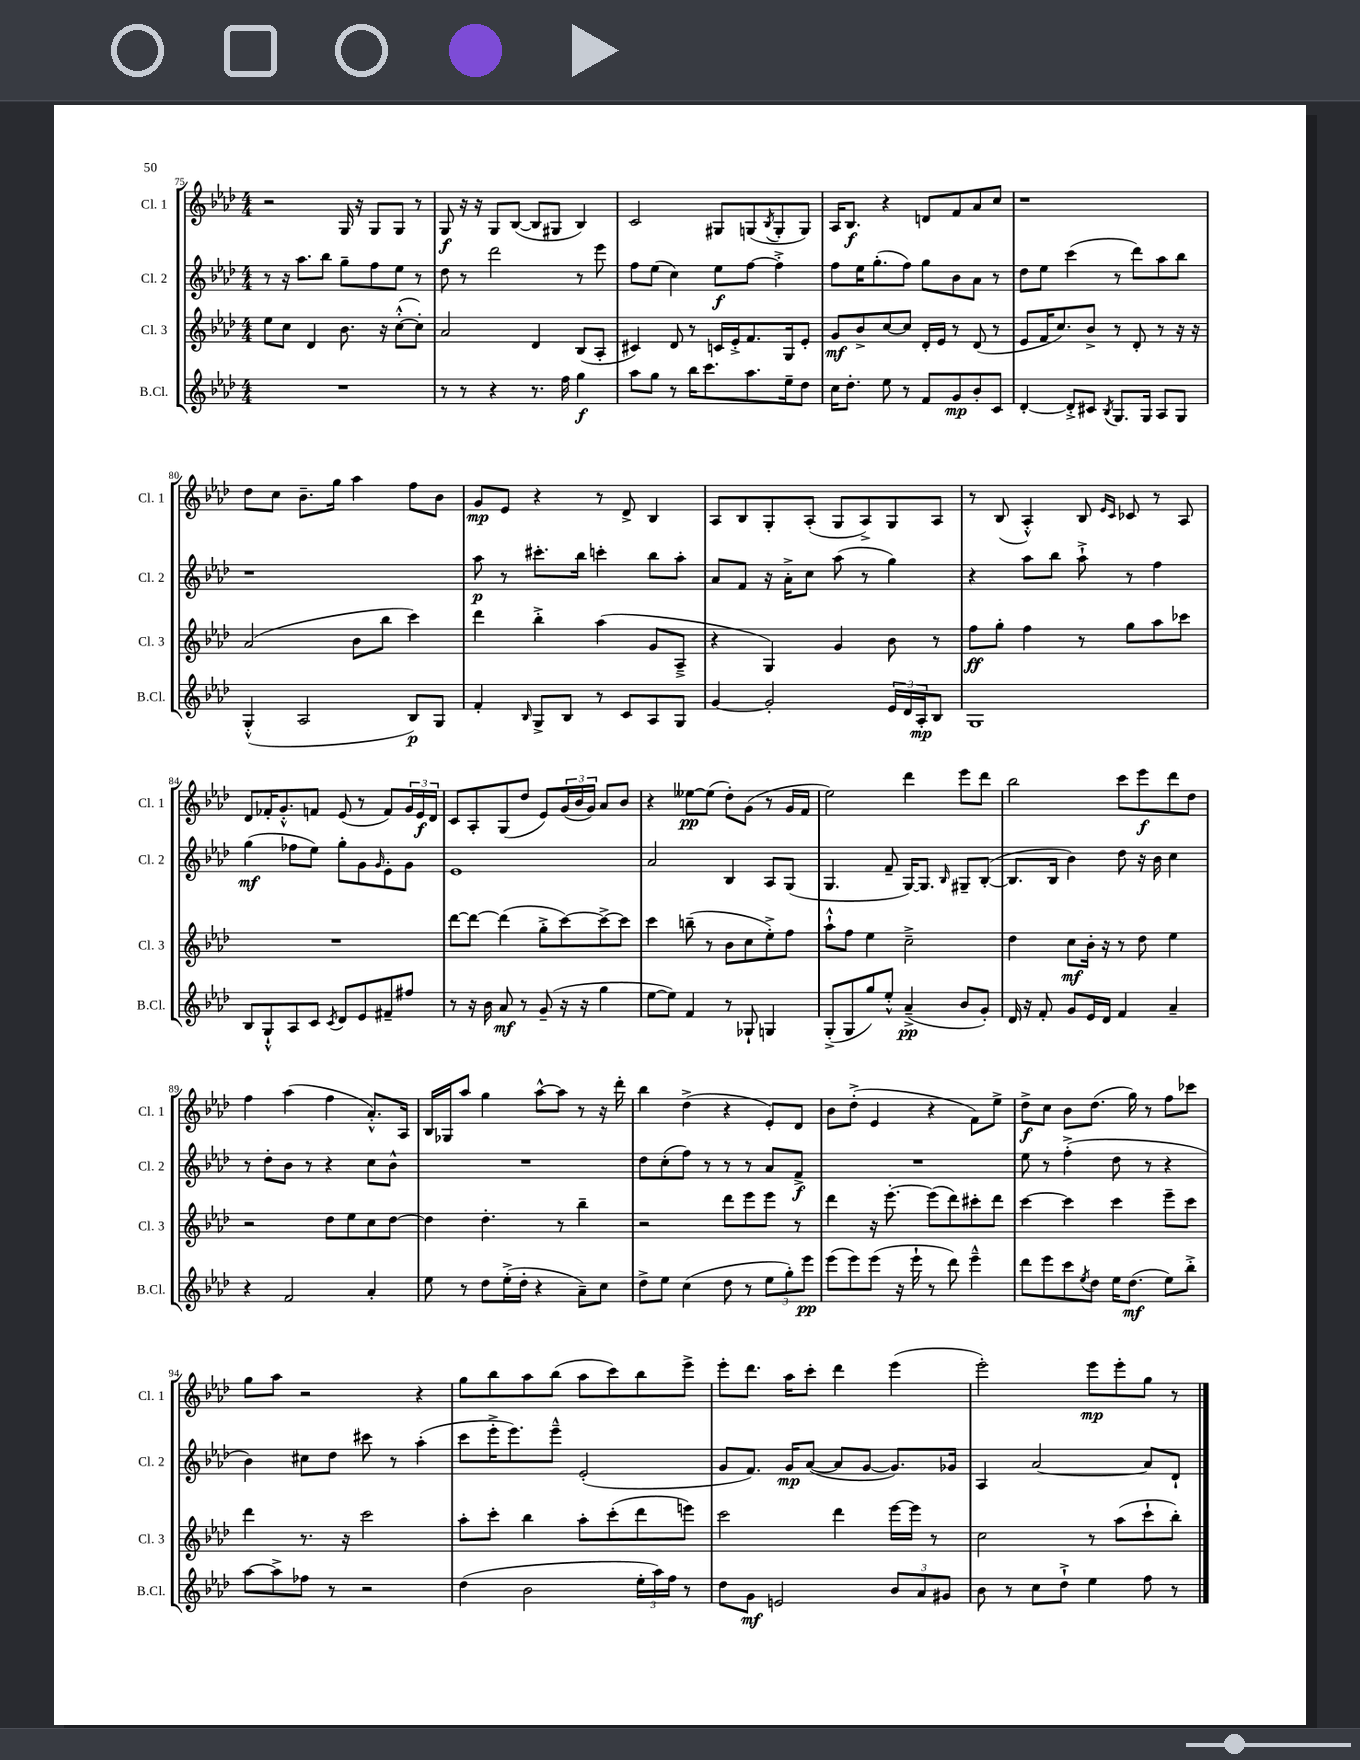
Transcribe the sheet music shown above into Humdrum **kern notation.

**kern	**kern	**kern	**kern
*staff4	*staff3	*staff2	*staff1
*clefG2	*clefG2	*clefG2	*clefG2
*k[b-e-a-d-]	*k[b-e-a-d-]	*k[b-e-a-d-]	*k[b-e-a-d-]
*M4/4	*M4/4	*M4/4	*M4/4
1r	8ee-	8r	2r
.	8cc	16r	.
.	.	8.aa-	.
.	4d-	.	.
.	.	8bb-	.
.	8.b-	8gg~	16G
.	.	.	16r
.	.	8ff	8G
.	16r	.	.
.	([8cc'^^	8ee-	8G
.	8cc'])	8r	8r
=	=	=	=
8r	2a-	8dd-	8G
8r	.	8r	16r
.	.	.	16r
4r	.	2ddd-	8G
.	.	.	([8B-
8.r	4d-	.	8B-]
.	.	.	8G#
16ff	.	.	.
4gg	(8B-	8r	4B-)
.	8A-'	8eee-	.
=	=	=	=
8aa-	4c#)	8ff	2c
8gg	.	(8ee-	.
8r	8d-	4cc)	.
16bb-	8r	.	.
8.ccc	.	.	.
.	16c	8ee-	8G#
.	16e-'^	.	.
8.aa-	8.f	[8ff	(8G
.	.	.	8qB-
.	.	4ff'^]	8G'
16ee-~	16G	.	.
8dd-	8e-'	.	8G)
=	=	=	=
16cc	8g	8ff	16A-
8.dd-'	.	.	8.B-
.	8b-^	16ee-	.
.	.	(8.gg'	.
8ee-	[8cc	.	4r
8r	8cc]	8ff)	.
8f	16d-'	8gg	8d
.	16e-	.	.
8g	8r	8b-	8f
8b-'	(8d-	8a-	8a-
8c	8r	8r	8cc
=	=	=	=
[4d-'	8e-	8dd-	1r
.	16f	8ee-	.
.	8.cc)	.	.
8d-'^]	.	(4ccc	.
8c#	8b-^	.	.
8qB-	.	.	.
8.G	8r	8r	.
.	8d-'	8ddd-)	.
16G	.	.	.
8A-	8r	8aa-	.
8G	16r	8bb-	.
.	16r	.	.
=	=	=	=
(4G'^^	(2a-	1r	8dd-
.	.	.	8cc
2A-	.	.	8.b-~
.	.	.	16gg
.	8b-	.	4aa-
.	8bb-	.	.
8B-)	4ccc)	.	8ff
8G	.	.	8b-
=	=	=	=
4f'	4ddd-	8aa-	8g
.	.	8r	8e-
16qqB-	.	.	.
8G^	4bb-'^	8.ccc#'	4r
8B-	.	.	.
.	.	16bb-	.
8r	(4aa-	4ccc'	8r
8c	.	.	8d-^
8A-	8g	8bb-	4B-
8G	8A-~^	8aa-'	.
=	=	=	=
[4g	4r	8a-	8A-
.	.	8f	8B-
2g']	4G)	16r	8G'
.	.	16a-'^	.
.	.	8cc	(8A-'
.	4g	(8aa-	8G
.	.	8r	8A-^)
24e-	8b-	4gg)	8G
24d-	.	.	.
24A-'	.	.	.
8B-	8r	.	8A-
=	=	=	=
1G	8ff	4r	8r
.	8gg'	.	(8B-
.	4ff	8aa-	4A-'^^)
.	.	8bb-	.
.	8r	8aa-`^	8B-
.	.	.	16qqe-
.	.	.	16qqc
.	8gg	8r	8c-
.	8aa-	4ff	8r
.	8ccc-	.	8A-
=	=	=	=
8B-	1r	(4gg	8d-
8G`^^	.	.	16f-'
.	.	.	8.g'^^
8A-	.	8ff-	.
8c	.	8ee-)	8f
8qc	.	.	.
8d-	.	8gg'	(8e-
8e-	.	8g	8r
.	.	16qqg	.
8f#~	.	8e-'	8f)
8ff#	.	8g	24g
.	.	.	24e-
.	.	.	24d-
=	=	=	=
8r	[8ddd-	1e-	8c
16r	8ddd-_	.	8A-'
16b-	.	.	.
8a-	(4ddd-]	.	(8G
8r	.	.	8dd-
(8g~	8gg'^	.	8e-)
16r	[8ccc)	.	(24g
.	.	.	24b-
16r	.	.	.
.	.	.	24g)
4gg	8ccc^_	.	8a-
.	8ccc]	.	8b-
=	=	=	=
[8ee-	4ccc	2a-	4r
8ee-])	.	.	.
4f	(8bb~	.	[8ee--
.	8r	.	(8ee--]
8r	8b-	4B-	8dd-')
8G-`	8cc	.	(8g
4G	8ee-'^)	8A-	8r
.	8ff	(8G	16g
.	.	.	16f
=	=	=	=
(8G'^	8aa-`^^	4.G	2ee-)
8G	8ff	.	.
8gg)	4ee-	.	.
8ee-'^^	.	8f~	.
(4a-~^	2cc~^	[16G)	4ddd-
.	.	8.G]	.
.	.	16qqB-	.
8b-	.	8G#~	8eee-
8g')	.	([8B-'	8ddd-
=	=	=	=
16d-	4dd-	8.B-]	2bb-
16r	.	.	.
8f'	.	.	.
.	.	16B-	.
8g	8cc	4b-)	.
16e-	16b-'	.	.
16d-	16r	.	.
4f	8r	8dd-	8ccc
.	8dd-	16r	8eee-
.	.	16b-	.
4a-~	4ee-	4cc	8ddd-
.	.	.	8dd-
=	=	=	=
4r	2r	8r	4ff
.	.	8dd-'	.
2f	.	8b-	(4aa-
.	.	8r	.
.	8dd-	4r	4ff
.	8ee-	.	.
4a-'	8cc	8cc	8.a-'^^)
.	[8dd-	8b-^^	.
.	.	.	16A-
=	=	=	=
8ee-	4dd-]	1r	16B-
.	.	.	16G-
8r	.	.	8aa-
8dd-	4.dd-'	.	4gg
(16ee-'^	.	.	.
16dd-'	.	.	.
4r	.	.	[8aa-^^
.	8r	.	8aa-]
8a-~)	4bb-~	.	8r
8cc	.	.	16r
.	.	.	16ddd-'
=	=	=	=
8dd-^	2r	8dd-	4bb-
8ee-	.	(8cc'	.
(4cc	.	8ff)	(4dd-^
.	.	8r	.
8dd-	8ddd-	8r	4r
8r	8eee-	8r	.
12ee-	8eee-	8a-	8e-')
12gg')	.	.	.
.	8r	8f^	8d-
12eee-	.	.	.
=	=	=	=
(8eee-	4ddd-	1r	8b-
8eee-)	.	.	(8dd-'^
(8eee-	16r	.	4e-
.	[8.eee-'	.	.
16r	.	.	.
16eee-`	.	.	.
8r	(8eee-]	.	4r
8ddd-)	8ddd-)	.	.
4eee-~^^	8ccc#'	.	8f)
.	8ddd-	.	8ee-^
=	=	=	=
8ddd-	[4ccc	8ee-	8dd-^
8eee-	.	8r	8cc
8ccc	4ccc]	(4ff'^	8b-
8qee-	.	.	.
8dd-	.	.	(8.dd-
16ee-	4ccc	8dd-	.
(8.dd-	.	.	16gg)
.	.	8r	8r
8ee-)	8eee-~	4r	8ff
8bb-'^	8ccc	.	8ccc-
=	=	=	=
[8aa-	4ddd-	4b-)	8gg
8aa-^]	.	.	8aa-
8ff-	8.r	8cc#	2r
8r	.	8dd-	.
.	16r	.	.
2r	2ccc	8ccc#	.
.	.	8r	.
.	.	(4aa-'	4r
=	=	=	=
(4dd-	8aa-'	8ccc	8gg
.	8ccc'	16eee-'^	8bb-
.	.	8.eee-)	.
2b-	4bb-	.	8aa-
.	.	8eee-~^^	(8bb-
.	8aa-'	(2e-'	8aa-
.	(8ccc'	.	8ccc)
24ee-'	8ddd-	.	8bb-
24aa-)	.	.	.
24ff	.	.	.
8r	8eee)	.	8eee-^
=	=	=	=
8dd-	2ccc	8g	8eee-'
8g	.	8.f)	8.ddd-
2e	.	.	.
.	.	16g	16aa-
.	.	([8a-	8ccc'
.	4ddd-	8a-]	4ddd-
.	.	[8g	.
12b-	[16eee-	8.g])	(4eee-
.	16eee-]	.	.
12a-	.	.	.
.	8r	.	.
12g#	.	.	.
.	.	16g-	.
=	=	=	=
8b-	2cc	4A-	2eee-')
8r	.	.	.
8cc	.	[2a-	.
8dd-`^	.	.	.
4ee-	8r	.	8eee-
.	(8aa-	.	8eee-'
8ff	8ccc`	8a-]	8gg
8r	8bb-')	8d-`	8r
==	==	==	==
*-	*-	*-	*-
